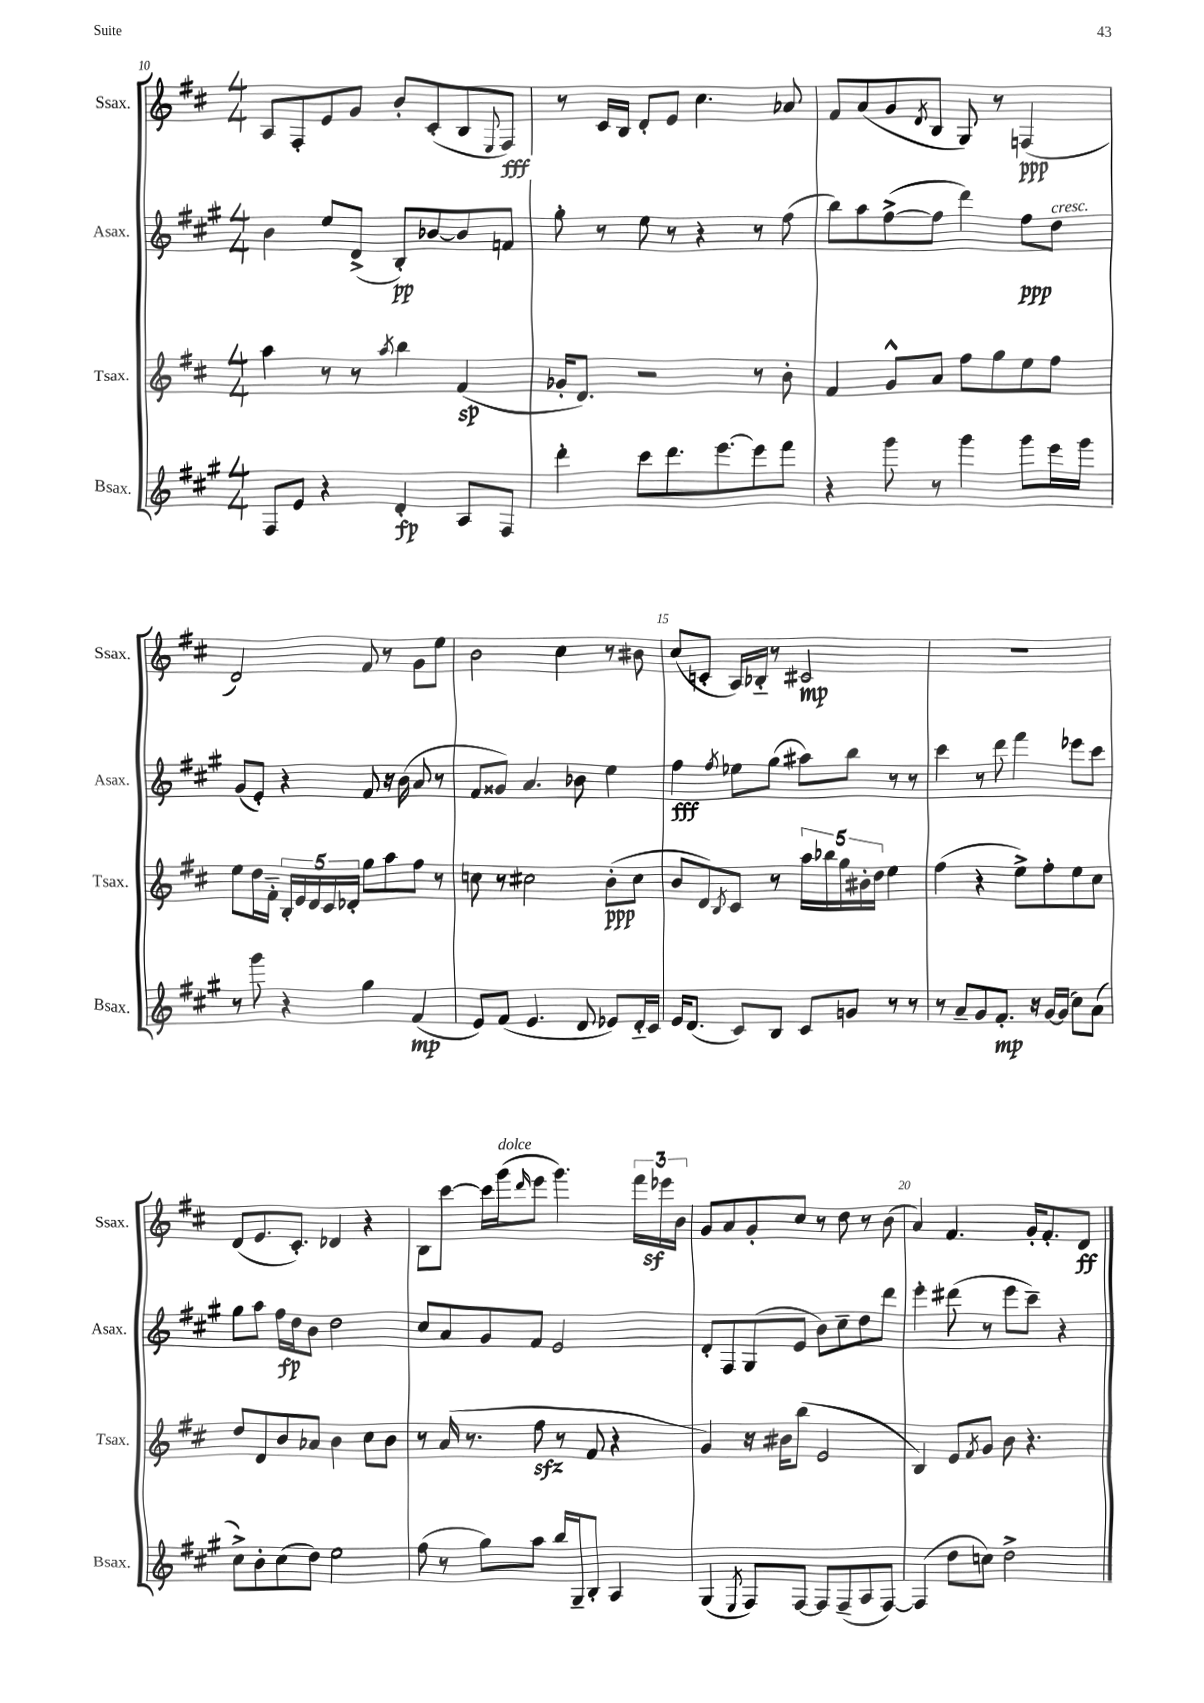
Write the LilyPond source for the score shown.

<<
\new StaffGroup <<
\new Staff = "s0" \with { instrumentName = "Ssax." shortInstrumentName = "Ssax." } {
    \clef treble \key d \major \numericTimeSignature \time 4/4
    a8 fis8-. e'8 g'8 b'8-. cis'8-.( b8 \appoggiatura { e8 } fis8\fff) |
    r8 cis'16 b16 d'8-. e'8 cis''4. aes'8 |
    fis'8 a'8( g'8 \acciaccatura { d'8 } b8 g8) r8 f4\ppp( |
    d'2) fis'8 r8 g'8 e''8 |
    b'2 cis''4 r8 bis'8 |
    cis''8( c'8-. a16) bes16-_ r8 cis'2\mp |
    R1 |
    d'8( e'8. cis'8.-.) des'4 r4 |
    b8 cis'''8~ cis'''16 g'''16^\markup { \italic "dolce" }( \grace { d'''16 } e'''8 g'''4.) \tuplet 3/2 { fis'''16 ees'''16\sf b'16 } |
    g'8 a'8 g'8-. cis''8 r8 d''8 r8 b'8( |
    a'4) fis'4. g'16-. fis'8.-. d'8\ff \bar "|." |
}
\new Staff = "s1" \with { instrumentName = "Asax." shortInstrumentName = "Asax." } {
    \clef treble \key a \major \numericTimeSignature \time 4/4
    b'4 e''8 d'8->( b8-.\pp) bes'8~ bes'8 f'8 |
    gis''8-. r8 e''8 r8 r4 r8 fis''8( |
    b''8) a''8 fis''8~->( fis''8 d'''4) fis''8\ppp d''8^\markup { \italic "cresc." } |
    gis'8( e'8-.) r4 fis'8 r16 b'16( a'8 r8 |
    fis'8 gisis'8) a'4. bes'8 e''4 |
    fis''4\fff \acciaccatura { fis''8 } ees''8 gis''8( ais''8) b''8 r8 r8 |
    cis'''4 r8 d'''8 fis'''4 ees'''8 cis'''8 |
    gis''8 a''8 fis''16\fp d''16 b'8 d''2 |
    cis''8 a'8 gis'8 fis'8 e'2 |
    d'8-. fis8 gis8( e'8 b'8) cis''8-- d''8 d'''8 |
    e'''4-. dis'''8( r8 e'''8 cis'''8--) r4 \bar "|." |
}
\new Staff = "s2" \with { instrumentName = "Tsax." shortInstrumentName = "Tsax." } {
    \clef treble \key d \major \numericTimeSignature \time 4/4
    a''4 r8 r8 \acciaccatura { a''8 } b''4 fis'4\sp( |
    ges'16-. d'8.) r2 r8 b'8-. |
    fis'4 g'8-^ a'8 fis''8 g''8 e''8 fis''8 |
    e''8 d''16 fis'16-_ \tuplet 5/4 { b16-. e'16 d'16 cis'16 des'16-. } g''8 a''8 fis''8 r8 |
    c''8 r8 cis''2 b'8-.\ppp( cis''8 |
    b'8 d'8) \acciaccatura { b8 } cis'8 r8 \tuplet 5/4 { a''16 bes''16 g''16 bis'16-. d''16 } e''4 |
    fis''4( r4 e''8->) fis''8-. e''8 cis''8 |
    d''8 d'8 b'8 aes'8 b'4 cis''8 b'8 |
    r8 a'16( r8. fis''8\sfz r8 fis'8 r4 |
    g'4) r16 bis'16 b''8( e'2 |
    b4) e'8 \acciaccatura { fis'8 } g'8 b'8 r4. \bar "|." |
}
\new Staff = "s3" \with { instrumentName = "Bsax." shortInstrumentName = "Bsax." } {
    \clef treble \key a \major \numericTimeSignature \time 4/4
    fis8 e'8 r4 d'4-.\fp a8 fis8 |
    d'''4-. cis'''8 d'''8. e'''8.~ e'''8 fis'''8 |
    r4 gis'''8 r8 gis'''4 gis'''8 e'''16 gis'''16 |
    r8 gis'''8 r4 gis''4 fis'4\mp( |
    e'8) fis'8( e'4. d'8 ees'8) d'16-_ cis'16 |
    e'16 d'8.( cis'8) b8 cis'8 g'8 r8 r8 |
    r8 a'8-- gis'8 fis'8.-.\mp r16 gis'16~ gis'16( cis''8) a'8( |
    cis''8->) b'8-. cis''8( d''8) e''2 |
    fis''8( r8 gis''8) a''8 b''16 gis16-- b8-. a4 |
    gis4( \acciaccatura { e8 } fis8) fis8~ fis8 fis8--( a8 fis8~) |
    fis4( d''8 c''8) d''2-> \bar "|." |
}
>>
>>
\layout { \context { \Score currentBarNumber = #10 \override BarNumber.break-visibility = ##(#f #t #t) barNumberVisibility = #(every-nth-bar-number-visible 5) } }
